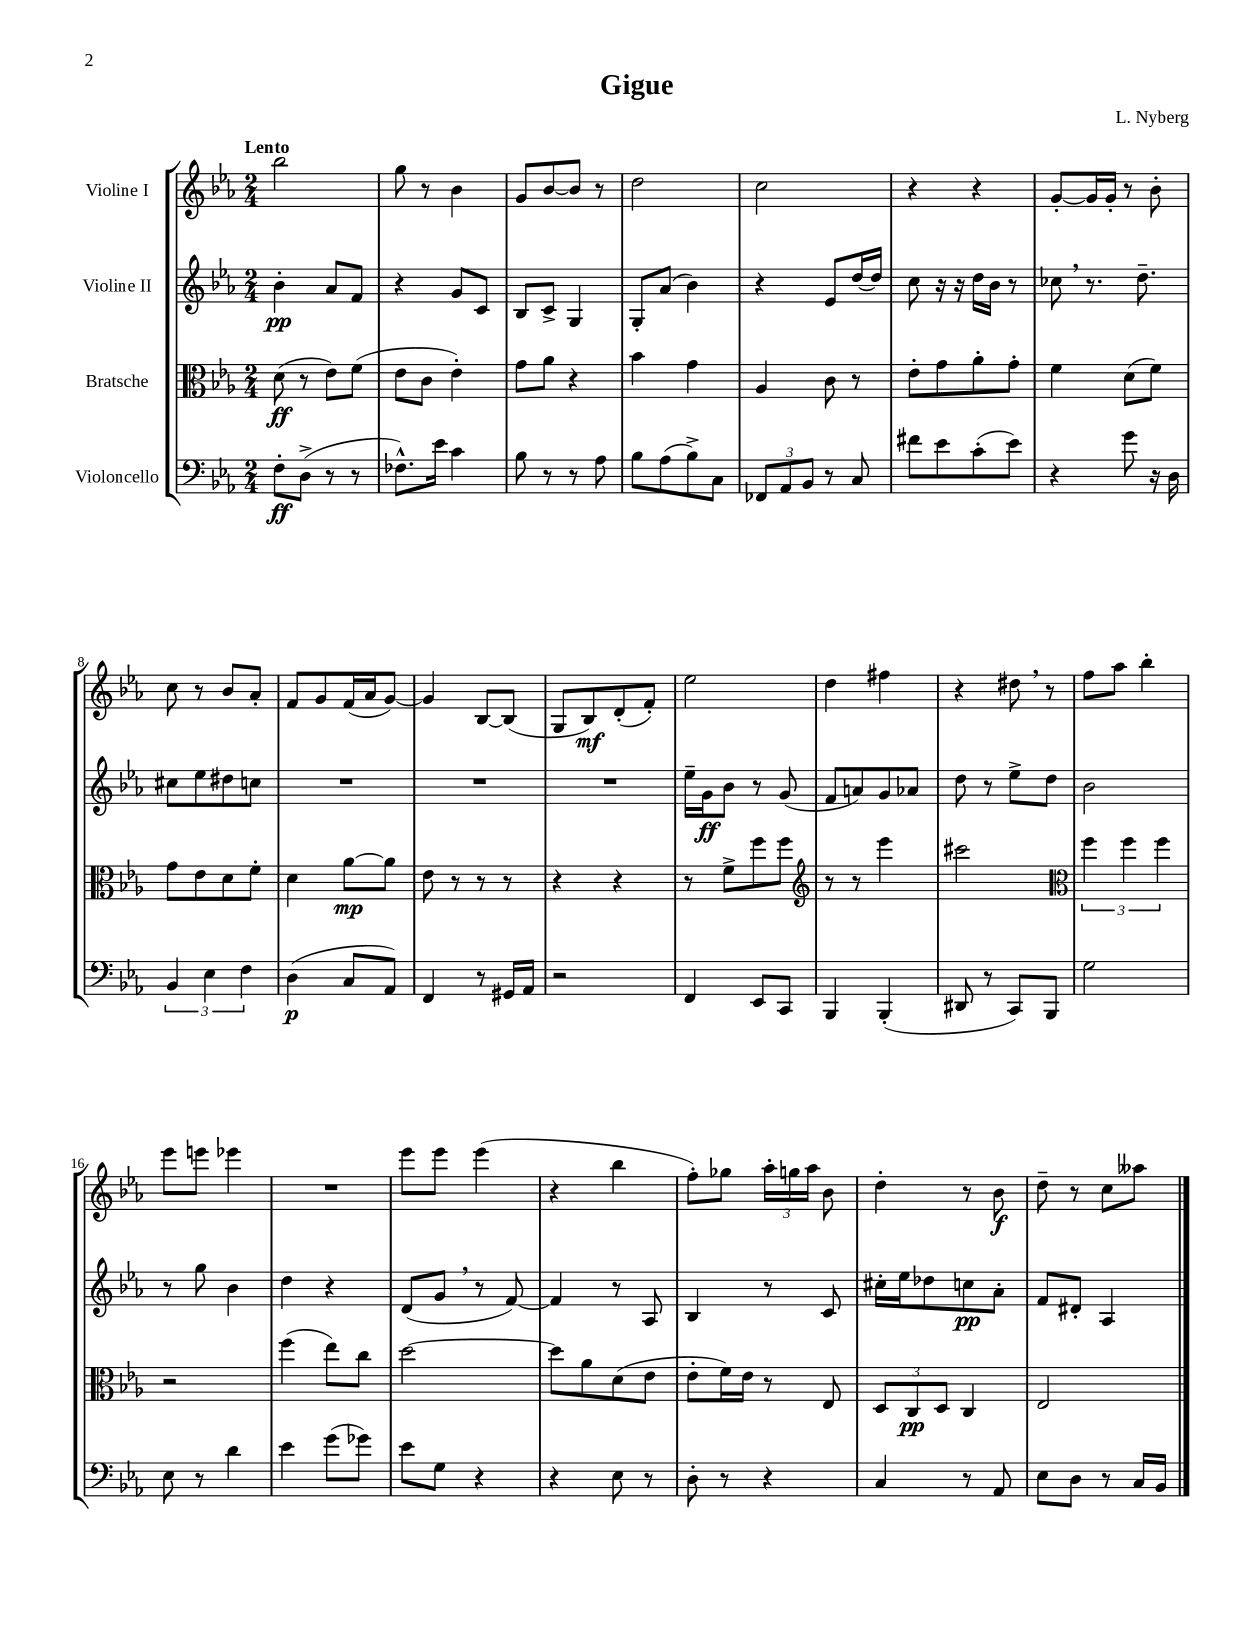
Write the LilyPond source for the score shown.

\header { title = "Gigue" composer = "L. Nyberg" }
<<
\new StaffGroup <<
\new Staff = "s0" \with { instrumentName = "Violine I" } {
    \clef treble \key ees \major \numericTimeSignature \time 2/4 \tempo "Lento"
    \autoBeamOff bes''2 |
    g''8 r8 bes'4 |
    g'8[ bes'8~ bes'8] r8 |
    d''2 |
    c''2 |
    r4 r4 |
    g'8[~-. g'16 g'16]-. r8 bes'8-. |
    c''8 r8 bes'8[ aes'8]-. |
    f'8[ g'8 f'16( aes'16 g'8]~) |
    g'4 bes8[~ bes8]( |
    g8[ bes8\mf) d'8-.( f'8]-.) |
    ees''2 |
    d''4 fis''4 |
    r4 dis''8 \breathe r8 |
    f''8[ aes''8] bes''4-. |
    ees'''8[ e'''8] ees'''4 |
    R2 |
    ees'''8[ ees'''8] ees'''4( |
    r4 bes''4 |
    f''8[-.) ges''8] \tuplet 3/2 { aes''16[-. g''16 aes''16] } bes'8 |
    d''4-. r8 bes'8\f |
    d''8-- r8 c''8[ aeses''8] \bar "|." |
}
\new Staff = "s1" \with { instrumentName = "Violine II" } {
    \clef treble \key ees \major \numericTimeSignature \time 2/4
    \autoBeamOff bes'4-.\pp aes'8[ f'8] |
    r4 g'8[ c'8] |
    bes8[ c'8]-> g4 |
    g8[-. aes'8]( bes'4) |
    r4 ees'8[ d''16~ d''16] |
    c''8 r16 r16 d''16[ bes'16] r8 |
    ces''8 \breathe r8. d''8.-- |
    cis''8[ ees''8 dis''8 c''8] |
    R2 |
    R2 |
    R2 |
    ees''16[-- g'16\ff bes'8] r8 g'8( |
    f'8[ a'8) g'8 aes'8] |
    d''8 r8 ees''8[-> d''8] |
    bes'2 |
    r8 g''8 bes'4 |
    d''4 r4 |
    d'8[( g'8] \breathe r8 f'8~) |
    f'4 r8 aes8 |
    bes4 r8 c'8 |
    cis''16[-. ees''16 des''8 c''8\pp aes'8]-. |
    f'8[ dis'8]-. aes4 \bar "|." |
}
\new Staff = "s2" \with { instrumentName = "Bratsche" } {
    \clef alto \key ees \major \numericTimeSignature \time 2/4
    \autoBeamOff d'8\ff( r8 ees'8[) f'8]( |
    ees'8[ c'8] ees'4-.) |
    g'8[ aes'8] r4 |
    bes'4 g'4 |
    aes4 c'8 r8 |
    ees'8[-. g'8 aes'8-. g'8]-. |
    f'4 d'8[( f'8]) |
    g'8[ ees'8 d'8 f'8]-. |
    d'4 aes'8[~\mp aes'8] |
    ees'8 r8 r8 r8 |
    r4 r4 |
    r8 f'8[-> f''8 f''8] |
    \clef treble r8 r8 ees'''4 |
    cis'''2 |
    \clef alto \tuplet 3/2 { f''4 f''4 f''4 } |
    r2 |
    f''4( ees''8[) c''8] |
    d''2~ |
    d''8[ aes'8 d'8( ees'8] |
    ees'8[-. f'16) ees'16] r8 ees8 |
    \tuplet 3/2 { d8[ c8\pp d8] } c4 |
    ees2 \bar "|." |
}
\new Staff = "s3" \with { instrumentName = "Violoncello" } {
    \clef bass \key ees \major \numericTimeSignature \time 2/4
    \autoBeamOff f8[-.\ff d8]->( r8 r8 |
    fes8.[-^) ees'16] c'4 |
    bes8 r8 r8 aes8 |
    bes8[ aes8( bes8->) c8] |
    \tuplet 3/2 { fes,8[ aes,8 bes,8] } r8 c8 |
    fis'8[ ees'8 c'8-.( ees'8]) |
    r4 g'8 r16 d16 |
    \tuplet 3/2 { bes,4 ees4 f4 } |
    d4\p( c8[ aes,8]) |
    f,4 r8 gis,16[ aes,16] |
    r2 |
    f,4 ees,8[ c,8] |
    bes,,4 bes,,4-.( |
    dis,8 r8 c,8[) bes,,8] |
    g2 |
    ees8 r8 d'4 |
    ees'4 g'8[( ges'8]) |
    ees'8[ g8] r4 |
    r4 ees8 r8 |
    d8-. r8 r4 |
    c4 r8 aes,8 |
    ees8[ d8] r8 c16[ bes,16] \bar "|." |
}
>>
>>
